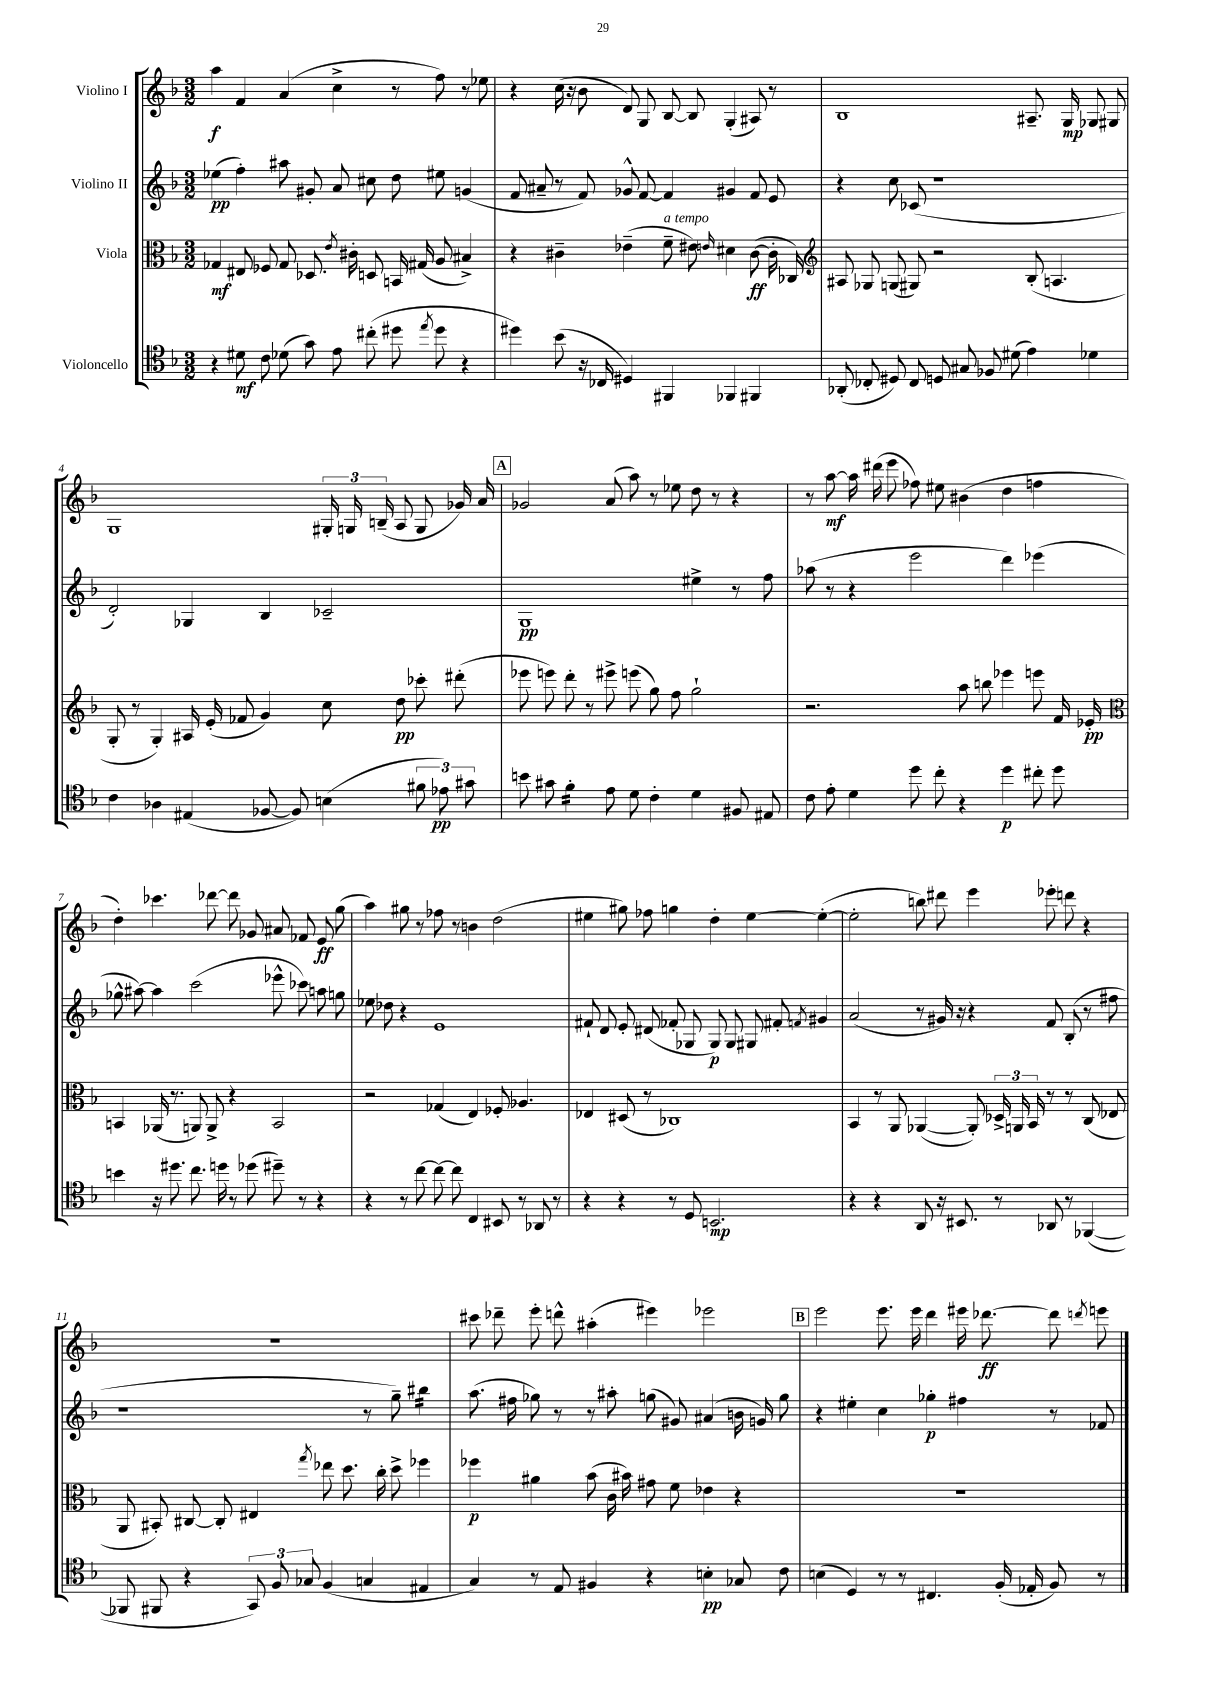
<<
\new StaffGroup <<
\new Staff = "s0" \with { instrumentName = "Violino I" } {
    \clef treble \key f \major \numericTimeSignature \time 3/2
    \autoBeamOff a''4\f f'4 a'4( c''4-> r8 f''8) r8 ees''8 |
    r4 c''16( r16 bes'8 d'8) g8 bes8~ bes8 g4-.( ais8) r8 |
    bes1 ais8.-- g16\mp ges8 gis8 |
    g1 \tuplet 3/2 { gis16-. g16 b16--( } a8 g8 ges'16) a'16 |
    \mark \markup { \box "A" } ges'2 a'8( a''8) r8 ees''8 d''8 r8 r4 |
    r8 a''8~\mf a''16 dis'''16( e'''8 fes''8) eis''8 bis'4( d''4 f''4 |
    d''4-.) ces'''4. des'''8~ des'''8 ges'8 ais'8 fes'8 e'8\ff g''8( |
    a''4) gis''8 r8 fes''8 r8 b'4 d''2( |
    eis''4 gis''8) fes''8 g''4 d''4-. eis''4~ eis''4~-.( |
    eis''2-. b''8) dis'''8 e'''4 ees'''8-. d'''8 r4 |
    R1. |
    cis'''8 des'''8-- e'''8-. d'''8-^ ais''4-.( eis'''4) ees'''2 |
    \mark \markup { \box "B" } e'''2 e'''8. e'''16 d'''4 eis'''16 des'''8.~\ff des'''8 \acciaccatura { d'''8 } e'''8 \bar "|." |
}
\new Staff = "s1" \with { instrumentName = "Violino II" } {
    \clef treble \key f \major \numericTimeSignature \time 3/2
    \autoBeamOff ees''4\pp( f''4-.) ais''8 gis'8-. a'8 cis''8 d''8 eis''8 g'4( |
    f'8 ais'8-- r8 f'8) ges'8-^ f'8~ f'4 gis'4 f'8 e'8 |
    r4 c''8 ces'8( r1 |
    d'2-.) ges4 bes4 ces'2-- |
    \mark \markup { \box "A" } g1\pp eis''4-> r8 f''8 |
    aes''8( r8 r4 e'''2 d'''4) ees'''4( |
    ges''8-^ ais''8~) ais''4 c'''2( ees'''8-^ ces'''8) a''8 g''8 |
    ees''8 des''8 r4 e'1 |
    fis'8-! d'8 e'8-. dis'8( fes'8-. ges8 ges8\p) ges8 gis8 fis'8-. \acciaccatura { f'8 } gis'4 |
    a'2( r8 gis'16) r16 r4 f'8 bes8-.( r8 fis''8 |
    r1 r8 g''8--) bis''4:16 |
    a''8.( fis''16 ges''8) r8 r8 ais''8-. g''8( gis'8) ais'4( b'16 g'16) g''8 |
    \mark \markup { \box "B" } r4 eis''4-. c''4 ges''4-.\p fis''4 r8 fes'8 \bar "|." |
}
\new Staff = "s2" \with { instrumentName = "Viola" } {
    \clef alto \key f \major \numericTimeSignature \time 3/2
    \autoBeamOff ges4\mf eis8 fes8 ges8 des8. \acciaccatura { e'8 } cis'16-. d8 b,16 gis16( a8 bis4->) |
    r4 cis'4-- ees'4--( f'8--^\markup { \italic "a tempo" } eis'8) \grace { e'16 } dis'4 cis'8~\ff( cis'16-. ces16) |
    \clef treble ais8 ges8 g8( gis8) r2 bes8-.( a4. |
    g8-. r8 g4-.) ais16 e'16-.( fes'8 g'4) c''8 d''8\pp ces'''8-. dis'''8-.( |
    \mark \markup { \box "A" } ees'''8 e'''8) d'''8-. r8 eis'''8-> e'''8( g''8) f''8 g''2-! |
    r2. a''8 b''8 ees'''4 e'''8 f'16 ees'16-.\pp |
    \clef alto b,4 aes,16( r8. a,8) a,8-> r4 b,2 |
    r2 ges4( e4) fes8-. aes4. |
    ees4 dis8( r8 ces1) |
    bes,4 r8 a,8 aes,4~( aes,8-.) \tuplet 3/2 { des16-> a,16 bes,16 } r8 r8 c8( ees8 |
    a,8 bis,8-.) cis8~ cis8-. eis4 \acciaccatura { g''8 } ees''8 d''8. c''16-. d''8-> fes''4 |
    fes''4\p ais'4 bes'8( c'16 bis'16) gis'8 f'8 ees'4 r4 |
    \mark \markup { \box "B" } R1. \bar "|." |
}
\new Staff = "s3" \with { instrumentName = "Violoncello" } {
    \clef tenor \key f \major \numericTimeSignature \time 3/2
    \autoBeamOff r4 dis'8\mf c'8 des'8( g'8) e'8 cis''8-.( dis''8 \acciaccatura { e''8 } dis''8 r4 |
    dis''4) bes'8( r16 ces16 dis4) fis,4 fes,4 fis,4 |
    aes,8-.( ces8-. dis8) ces8 d8 gis8 fes8 dis'8( e'4) des'4 |
    c'4 aes4 eis4( fes8~ fes8) b4( \tuplet 3/2 { fis'8 ees'8\pp) gis'8 } |
    \mark \markup { \box "A" } b'8 gis'8 f'4:16-. e'8 d'8 c'4-. d'4 fis8 eis8 |
    c'8 e'8-. d'4 d''8 c''8-. r4 d''4\p cis''8-. d''8 |
    b'4 r16 dis''8. c''8. d''16 r8 des''8( dis''8--) r8 r4 |
    r4 r8 c''8~ c''8~ c''8 c4 bis,8 r8 aes,8 r8 |
    r4 r4 r8 d8 b,2.\mp |
    r4 r4 a,8 r16 bis,8. r8 aes,8 r8 fes,4~( |
    fes,8 fis,8 r4 \tuplet 3/2 { g,8) f8 ges8 } f4( g4 eis4 |
    g4) r8 e8 fis4 r4 b4-.\pp ges8 c'8 |
    \mark \markup { \box "B" } b4( d4) r8 r8 cis4. f16-.( ees16-. f8) r8 \bar "|." |
}
>>
>>
